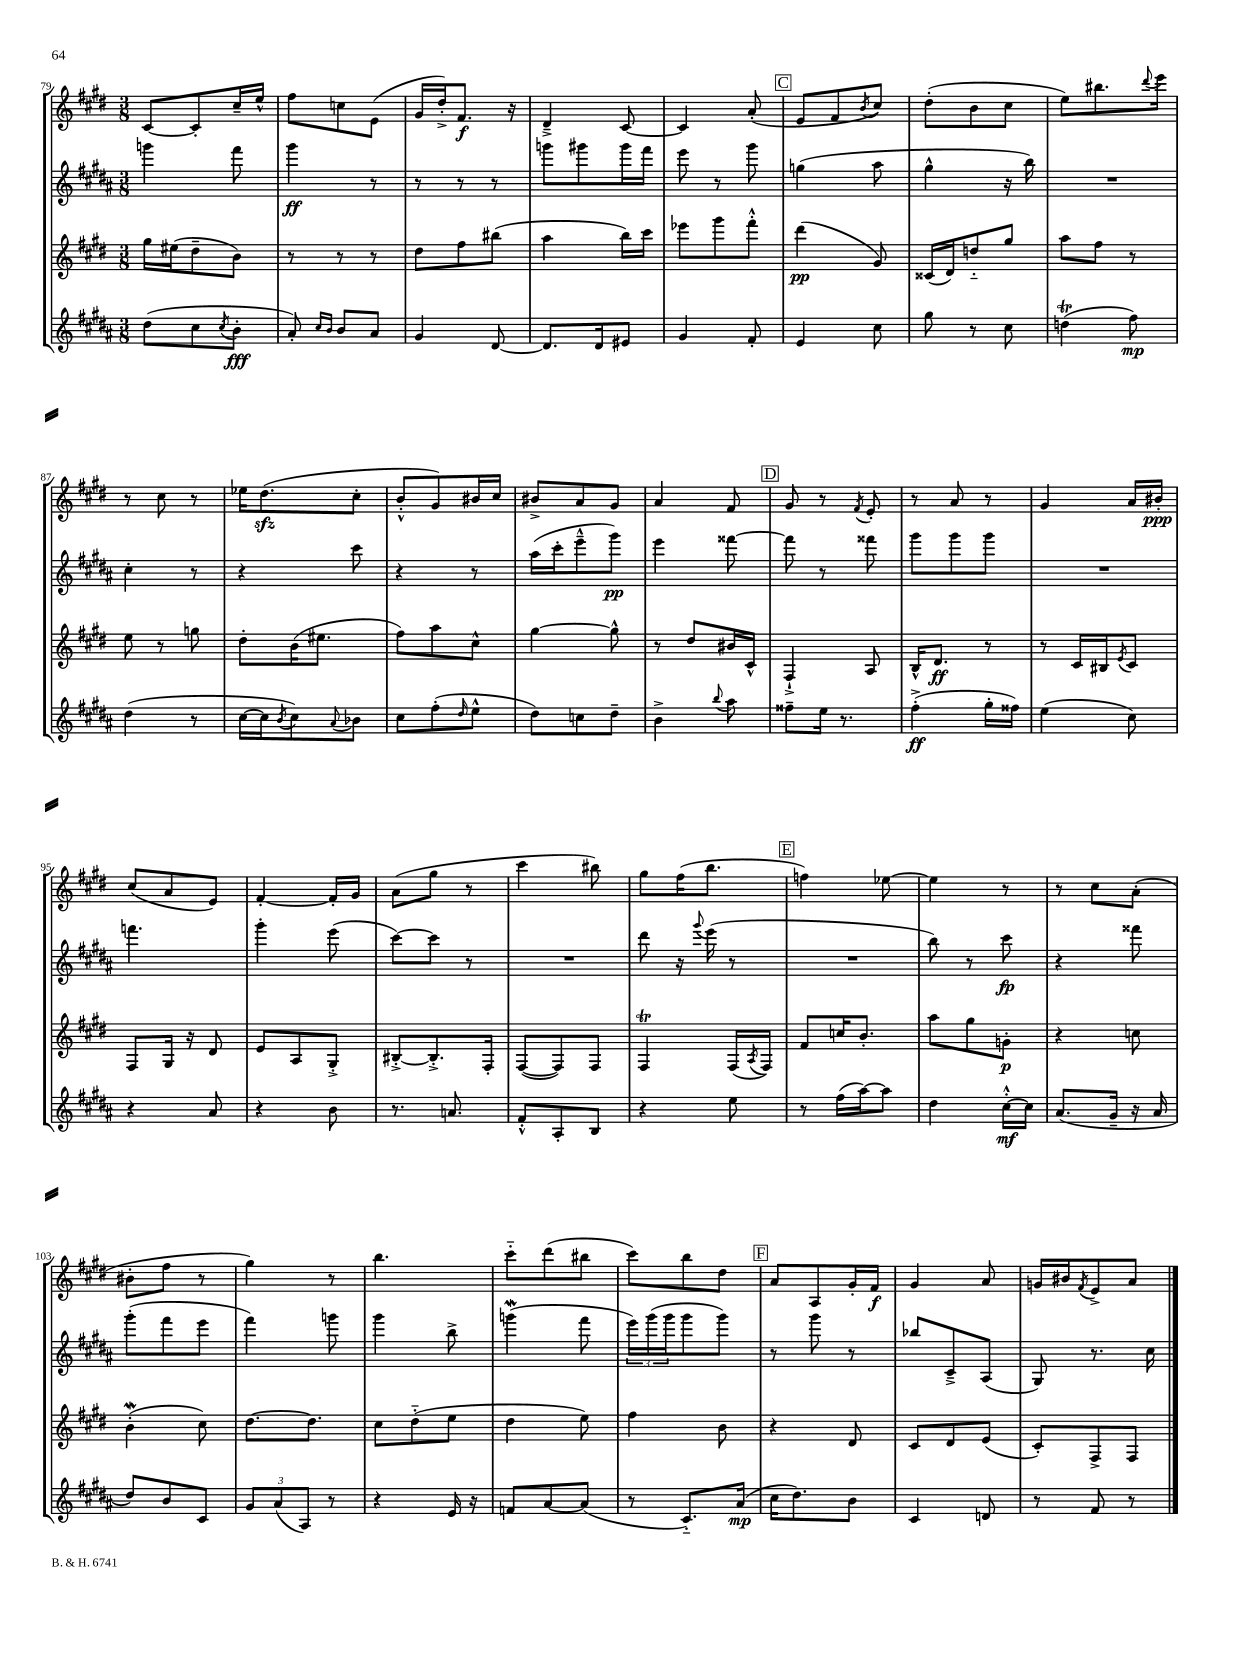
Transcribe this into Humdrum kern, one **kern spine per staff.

**kern	**dynam	**kern	**dynam	**kern	**dynam	**kern	**dynam
*part4	*part4	*part3	*part3	*part2	*part2	*part1	*part1
*staff4	*staff4	*staff3	*staff3	*staff2	*staff2	*staff1	*staff1
*clefG2	*	*clefG2	*	*clefG2	*	*clefG2	*
*k[f#c#g#d#a#]	*	*k[f#c#g#d#]	*	*k[f#c#g#d#a#]	*	*k[f#c#g#d#]	*
*M3/8	*	*M3/8	*	*M3/8	*	*M3/8	*
=79	=79	=79	=79	=79	=79	=79	=79
(8dd#\L	.	16gg#\LL	.	4gggn\	.	[8c#/L	.
.	.	(16ee#X\J	.	.	.	.	.
8cc#\	.	8dd#~\	.	.	.	8c#'/]	.
8qcc#/	.	.	.	.	.	.	.
8b'\J	fff	8b\J)	.	8fff#\	.	16cc#~/L	.
.	.	.	.	.	.	16ee^^/JJ	.
=80	=80	=80	=80	=80	=80	=80	=80
8a#'/)	.	8r	.	4ggg#\	ff	8ff#\L	.
16qqcc#/LL	.	.	.	.	.	.	.
16qqb/JJ	.	.	.	.	.	.	.
8b/L	.	8r	.	.	.	8ccn\	.
8a#/J	.	8r	.	8r	.	(8e\J	.
=81	=81	=81	=81	=81	=81	=81	=81
4g#/	.	8dd#\L	.	8r	.	16g#/LL	.
.	.	.	.	.	.	16dd#'^/J)	.
.	.	8ff#\	.	8r	.	8.f#/J	f
[8d#/	.	(8bb#X\J	.	8r	.	.	.
.	.	.	.	.	.	16r	.
=82	=82	=82	=82	=82	=82	=82	=82
8.d#/L]	.	4aa\	.	8gggn\L	.	4d#~^/	.
.	.	.	.	8ggg#X\	.	.	.
16d#/k	.	.	.	.	.	.	.
8e#X/J	.	16bb\LL)	.	16ggg#\L	.	[8c#/	.
.	.	16ccc#\JJ	.	16fff#\JJ	.	.	.
=83	=83	=83	=83	=83	=83	=83	=83
4g#/	.	8eee-X\L	.	8eee\	.	4c#/]	.
.	.	8ggg#\	.	8r	.	.	.
8f#'/	.	8fff#'^^\J	.	8ggg#\	.	(8a'/	.
!!LO:REH:place=s1:t=C
=84	=84	=84	=84	=84	=84	=84	=84
4e/	.	(4ddd#\	pp	(4ggn\	.	8e/L	.
.	.	.	.	.	.	8f#/	.
.	.	.	.	.	.	8qb/	.
8cc#\	.	8g#/)	.	8aa#\	.	8cc#/J)	.
=85	=85	=85	=85	=85	=85	=85	=85
8gg#\	.	(16c##X/LL	.	4gg#^^\	.	(8dd#'\L	.
.	.	16d#/J)	.	.	.	.	.
8r	.	8ddn/	.	.	.	8b\	.
8cc#\	.	8gg#/J	.	16r	.	8cc#\J	.
.	.	.	.	16bb\)	.	.	.
=86	=86	=86	=86	=86	=86	=86	=86
(4ddnT\	.	8aa\L	.	4.r	.	8ee\L)	.
.	.	8ff#\J	.	.	.	8.bb#X\	.
8ff#\)	mp	8r	.	.	.	.	.
.	.	.	.	.	.	8qqddd#/	.
.	.	.	.	.	.	16eee\Jk	.
!!LO:LB:g=z
=87	=87	=87	=87	=87	=87	=87	=87
(4dd#\	.	8ee\	.	4cc#'\	.	8r	.
.	.	8r	.	.	.	8cc#\	.
8r	.	8ggn\	.	8r	.	8r	.
=88	=88	=88	=88	=88	=88	=88	=88
[16cc#\LL	.	8dd#'\L	.	4r	.	16ee-X\KL	.
16cc#\J]	.	.	.	.	.	(8.dd#zz\	.
8qb/	.	.	.	.	.	.	.
8cc#\)	.	(16b\K	.	.	.	.	.
.	.	8.ee#X\J	.	.	.	.	.
8qqa#/	.	.	.	.	.	.	.
8b-X\J	.	.	.	8ccc#\	.	8cc#'\J	.
=89	=89	=89	=89	=89	=89	=89	=89
8cc#\L	.	8ff#\L)	.	4r	.	8b'^^/L	.
(8ff#'\	.	8aa\	.	.	.	8g#/)	.
16qqdd#/	.	.	.	.	.	.	.
8ee^^\J	.	8cc#^^\J	.	8r	.	16b#X/L	.
.	.	.	.	.	.	16cc#/JJ	.
=90	=90	=90	=90	=90	=90	=90	=90
8dd#\L)	.	[4gg#\	.	(16aa#\LL	.	8b#X^/L	.
.	.	.	.	16ccc#'\J	.	.	.
8ccn\	.	.	.	8eee~^^\	.	8a/	.
8dd#~\J	.	8gg#^^\]	.	8ggg#\J)	pp	8g#/J	.
=91	=91	=91	=91	=91	=91	=91	=91
4b^\	.	8r	.	4eee\	.	4a/	.
.	.	8dd#/L	.	.	.	.	.
8qqbb/	.	.	.	.	.	.	.
8aa#\	.	16b#X/L	.	[8fff##X\	.	8f#/	.
.	.	16c#^^/JJ	.	.	.	.	.
!!LO:REH:place=s1:t=D
=92	=92	=92	=92	=92	=92	=92	=92
8ff##X~\L	.	4F#`^/	.	8fff##\]	.	8g#/	.
16ee\Jk	.	.	.	8r	.	8r	.
8.r	.	.	.	.	.	.	.
.	.	.	.	.	.	8qf#/	.
.	.	8A/	.	8fff##X\	.	8e'/	.
=93	=93	=93	=93	=93	=93	=93	=93
(4ff#'^\	ff	16B^^/KL	.	8ggg#\L	.	8r	.
.	.	8.d#/J	ff	.	.	.	.
.	.	.	.	8ggg#\	.	8a/	.
16gg#'\LL	.	8r	.	8ggg#\J	.	8r	.
16ff##X\JJ)	.	.	.	.	.	.	.
=94	=94	=94	=94	=94	=94	=94	=94
(4ee\	.	8r	.	4.r	.	4g#/	.
.	.	16c#/LL	.	.	.	.	.
.	.	16B#X/J	.	.	.	.	.
.	.	8qe/	.	.	.	.	.
8cc#\)	.	8c#/J	.	.	.	16a/LL	.
.	.	.	.	.	.	16b#X'/JJ	ppp
!!LO:LB:g=z
=95	=95	=95	=95	=95	=95	=95	=95
4r	.	8F#/L	.	4.fffn\	.	(8cc#/L	.
.	.	16G#/Jk	.	.	.	8a/	.
.	.	16r	.	.	.	.	.
8a#/	.	8d#/	.	.	.	8e/J)	.
=96	=96	=96	=96	=96	=96	=96	=96
4r	.	8e/L	.	4ggg#'\	.	[4f#'/	.
.	.	8A/	.	.	.	.	.
8b\	.	8G#'^/J	.	(8eee\	.	16f#'/LL]	.
.	.	.	.	.	.	16g#/JJ	.
=97	=97	=97	=97	=97	=97	=97	=97
8.r	.	[8B#X'^/L	.	[8ccc#\L)	.	(8a\L	.
.	.	8.B#'^/]	.	8ccc#\J]	.	8gg#\J	.
8.an/	.	.	.	.	.	.	.
.	.	.	.	8r	.	8r	.
.	.	16F#'/Jk	.	.	.	.	.
=98	=98	=98	=98	=98	=98	=98	=98
8f#'^^/L	.	([8F#/L	.	4.r	.	4ccc#\	.
8A#'/	.	8F#/])	.	.	.	.	.
8B/J	.	8F#/J	.	.	.	8bb#X\)	.
=99	=99	=99	=99	=99	=99	=99	=99
4r	.	4F#T/	.	8ddd#\	.	8gg#\L	.
.	.	.	.	16r	.	(16ff#\K	.
.	.	.	.	8qqggg#/	.	.	.
.	.	.	.	(16eee\	.	8.bb\J	.
8ee\	.	(16F#/LL	.	8r	.	.	.
.	.	8qA/	.	.	.	.	.
.	.	16F#/JJ)	.	.	.	.	.
!!LO:REH:place=s1:t=E
=100	=100	=100	=100	=100	=100	=100	=100
8r	.	8f#/L	.	4.r	.	4ffn\)	.
(16ff#\LL	.	16ccn/K	.	.	.	.	.
[16aa#\J)	.	8.b'/J	.	.	.	.	.
8aa#\J]	.	.	.	.	.	[8ee-X\	.
=101	=101	=101	=101	=101	=101	=101	=101
4dd#\	.	8aa\L	.	8bb\)	.	4ee-\]	.
.	.	8gg#\	.	8r	.	.	.
[16cc#'^^\LL	mf	8gn'\J	p	8ccc#\	fp	8r	.
16cc#\JJ]	.	.	.	.	.	.	.
=102	=102	=102	=102	=102	=102	=102	=102
(8.a#/L	.	4r	.	4r	.	8r	.
.	.	.	.	.	.	8cc#\L	.
16g#~/Jk	.	.	.	.	.	.	.
16r	.	8ccn\	.	8fff##X\	.	(8a'\J	.
16a#/	.	.	.	.	.	.	.
!!LO:LB:g=z
=103	=103	=103	=103	=103	=103	=103	=103
8dd#/L)	.	(4bW'\	.	(8ggg#'\L	.	8b#X'\L	.
8b/	.	.	.	8fff#\	.	8ff#\J	.
8c#/J	.	8cc#\)	.	8eee\J	.	8r	.
=104	=104	=104	=104	=104	=104	=104	=104
12g#/L	.	[8.dd#\L	.	4fff#\)	.	4gg#\)	.
(12a#/	.	.	.	.	.	.	.
12A#/J)	.	.	.	.	.	.	.
.	.	8.dd#\J]	.	.	.	.	.
8r	.	.	.	8gggn\	.	8r	.
=105	=105	=105	=105	=105	=105	=105	=105
4r	.	8cc#\L	.	4ggg#\	.	4.bb\	.
.	.	(8dd#\	.	.	.	.	.
16e/	.	8ee\J	.	8bb^\	.	.	.
16r	.	.	.	.	.	.	.
=106	=106	=106	=106	=106	=106	=106	=106
8fn/L	.	4dd#\	.	(4gggnw\	.	8ccc#\L	.
[8a#/	.	.	.	.	.	(8ddd#\	.
(8a#/J]	.	8ee\)	.	8fff#\	.	8bb#X\J	.
=107	=107	=107	=107	=107	=107	=107	=107
8r	.	4ff#\	.	24eee\LL)	.	8ccc#\L)	.
.	.	.	.	(24ggg#\	.	.	.
.	.	.	.	24ggg#\J	.	.	.
8.c#/L)	.	.	.	8ggg#\	.	8bb\	.
.	.	8b\	.	8ggg#\J)	.	8dd#\J	.
(16a#/Jk	mp	.	.	.	.	.	.
!!LO:REH:place=s1:t=F
=108	=108	=108	=108	=108	=108	=108	=108
16cc#\KL	.	4r	.	8r	.	8a/L	.
8.dd#\)	.	.	.	.	.	.	.
.	.	.	.	8ggg#\	.	8A/	.
8b\J	.	8d#/	.	8r	.	16g#'/L	.
.	.	.	.	.	.	16f#/JJ	f
=109	=109	=109	=109	=109	=109	=109	=109
4c#/	.	8c#/L	.	8bb-X/L	.	4g#/	.
.	.	8d#/	.	8c#~^/	.	.	.
8dn/	.	(8e/J	.	(8A#/J	.	8a/	.
=110	=110	=110	=110	=110	=110	=110	=110
8r	.	8c#'/L)	.	8G#/)	.	16gn/LL	.
.	.	.	.	.	.	16b#X/J	.
.	.	.	.	.	.	8qf#/	.
8f#/	.	8F#^/	.	8.r	.	8e^/	.
8r	.	8F#/J	.	.	.	8a/J	.
.	.	.	.	16cc#\	.	.	.
==	==	==	==	==	==	==	==
*-	*-	*-	*-	*-	*-	*-	*-
